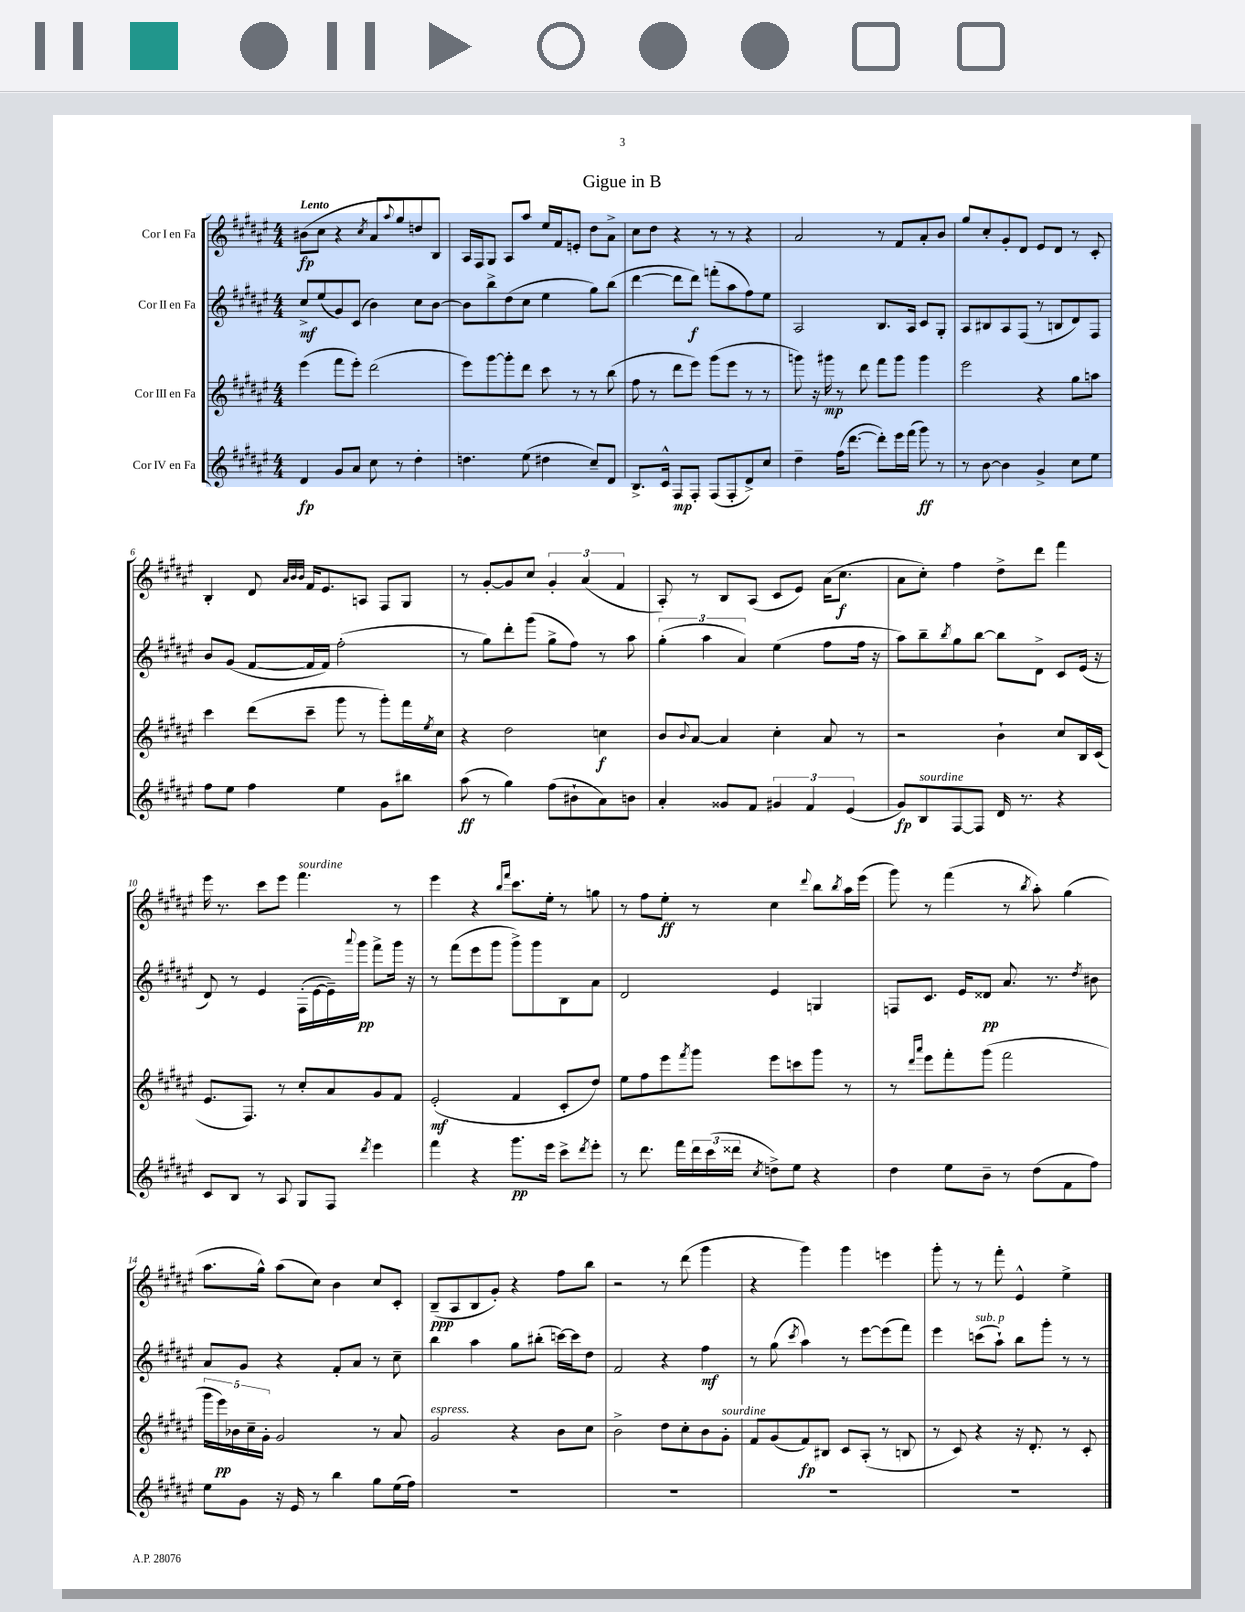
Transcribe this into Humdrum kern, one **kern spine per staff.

**kern	**kern	**kern	**kern
*staff4	*staff3	*staff2	*staff1
*clefG2	*clefG2	*clefG2	*clefG2
*k[f#c#g#d#a#e#]	*k[f#c#g#d#a#e#]	*k[f#c#g#d#a#e#]	*k[f#c#g#d#a#e#]
*M4/4	*M4/4	*M4/4	*M4/4
4d#/	(4eee#\	8cc#^/L	(8b#\L
.	.	(8ee#/	8cc#\J
8g#/L	8fff#\L	8g#/)	4r
8a#/J	8eee#'\J)	(8c#/J	.
.	.	.	8qcc#/
8cc#\	(2ddd#\	4b\)	8a#/L
.	.	.	8qqaa#/
8r	.	.	8gg#/)
4dd#'\	.	8cc#\L	8dd/
.	.	[8b\J	8B/J
=	=	=	=
4.dd\	8eee#\L)	8b\]L	16A#/LL
.	.	.	16F#/J
.	[8ggg#\	8bb^\	8G#/J
.	8ggg#'\]	(8dd#\	8A#/L
(8ee#\	8ddd#\J	8cc#\J	8aa#/J
4dd#\	8ccc#\	4ee#\	16ee#/LL
.	.	.	16f#/J
.	8r	.	8e'/J
8cc#~/L)	8r	8gg#\L)	8dd#\L
8d#/J	(8bb\	(8bb\J	8a#^\J
=	=	=	=
8.B^/L	8ff#\	[4ddd#\	8cc#\L
.	8r	.	8dd#\J
16c#^^/Jk	.	.	.
8F#/L	8ddd#\L	8ddd#\]L	4r
8F#'/J	8eee#\J)	8ddd#\J)	.
(8F#/L	(8ggg#\L	(8fff'\L	8r
8F#'/	8eee#\J	8aa#\	8r
8d#^/)	8r	8ff#\)	4r
8cc#/J	8r	8ee#\J	.
=	=	=	=
4dd#~\	8ggg\)	2A#/	2a#/
.	16r	.	.
.	16ggg#\	.	.
(16ff#\LK	8r	.	.
[8.ddd#\J	.	.	.
.	8ddd#\	.	.
8ddd#'\]L)	8fff#\L	8.B/L	8r
16eee#\L	8ggg#\J	.	8f#/L
(16fff#\JJ	.	16A#/Jk	.
8ggg#\)	4ggg#\	8c#/L	8a#'/
8r	.	8G#'/J	8b/J
=	=	=	=
8r	2eee#\	8A#/L	8gg#/L
[8b\	.	8B#/	8cc#'/
4b\]	.	8A#/	8g#'/
.	.	(8F#/J	8d#/J
4g#^/	4r	8r	8e#/L
.	.	8B/L	8d#/J
8cc#\L	8gg#\L	8d#/)	8r
8ee#\J	8aa\J	8F#/J	8c#'/
=	=	=	=
8ff#\L	4ccc#\	8b/L	4B'/
8ee#\J	.	(8g#/J	.
4ff#\	(8ddd#\L	[8f#/L	8d#/
.	.	.	32qqa#/LLL
.	.	.	32qqb/
.	.	.	32qqb/JJJ
.	8ccc#~\J	16f#/]L	16f#/LK
.	.	16f#/JJ)	8.e#/
4ee#\	8ggg#\	(2ff#'\	.
.	8r	.	8A/J
8g#\L	8ggg#'\L)	.	8F#/L
8bb#\J	16fff#\L	.	8G#/J
.	8qee#/	.	.
.	16cc#\JJ	.	.
=	=	=	=
(8aa#\	4r	8r	8r
8r	.	8gg#\L)	[8g#'/L
4gg#\)	2dd#\	8ddd#'\	8g#/]
.	.	(8ggg#\J	8cc#/J
(8ff#\L	.	8gg#^\L	6g#'/
8b#`\	.	8ff#\J)	.
.	.	.	(6a#/
8a#\)	4cc\	8r	.
.	.	.	6f#/
8b\J	.	8aa#\	.
=	=	=	=
4a#'/	8b/L	(6gg#'\	8A#'/)
.	8qqb/	.	.
.	[8a#/J	.	8r
.	.	6aa#\	.
8g##/L	4a#/]	.	8B/L
.	.	6a#/)	.
8f#/J	.	.	(8A#/J
6g#/	4cc#'\	(4ee#\	8c#/L
.	.	.	8e#/J)
6f#/	.	.	.
.	8a#/	8ff#\L	(16a#\LK
.	.	.	8.cc#\J
(6e#/	.	.	.
.	8r	16ff#\Jk	.
.	.	16r	.
=	=	=	=
8g#/L)	2r	8aa#\L)	8a#\L
8B/	.	8bb~\	8cc#'\J)
.	.	8qbb/	.
[8F#/	.	8gg#\	4ff#\
8F#/]J	.	[8bb\J	.
16d#/	4b`\	8bb\]L	8dd#^\L
8.r	.	.	.
.	.	8d#^\J	8ddd#\J
4r	8cc#/L	8c#/L	4fff#\
.	16B/L	(16e#/Jk	.
.	(16c#/JJ	16r	.
=	=	=	=
8c#/L	8.e#/L	8d#/)	16eee#\
.	.	.	8.r
8B/J	.	8r	.
.	8.F#/J)	.	.
8r	.	4e#/	8ccc#\L
8A#/	8r	.	8eee#\J
8G#/L	8cc#'/L	(16F#'\LL	4.fff#\
.	.	[16e#\	.
8F#/J	8a#/	16e#~\])	.
.	.	8qqaaa#/	.
.	.	16ggg#\JJ	.
8qddd#/	.	.	.
4eee#\	8g#/	8fff#^\L	.
.	8f#/J	16ggg#\Jk	8r
.	.	16r	.
=	=	=	=
4fff#\	(2e#'/	8r	4eee#\
.	.	(8fff#\L	.
4r	.	8eee#\	4r
.	.	8ggg#\J	.
.	.	.	16qqbb/LL
.	.	.	16qqfff#/JJ
8.ggg#\L	4f#/	8ggg#^\L)	8.ccc#\L
.	.	8ggg#\	.
16eee#\Jk	.	.	16ee#'\Jk
8ccc#^\L	8c#'/L	8B\	8r
8qddd#/	.	.	.
8eee#'\J	8dd#/J)	8a#\J	8gg\
=	=	=	=
8r	8ee#\L	2d#/	8r
8.ddd#\	8ff#\	.	8ff#\L
.	8eee#\	.	8ee#'\J
16fff#\LL	.	.	.
.	8qfff#/	.	.
24ddd#\	8ggg#\J	.	8r
(24ccc#\	.	.	.
24ddd##\JJ	.	.	.
8qcc#/	.	.	.
8dd^\L)	8eee#\L	4e#/	4cc#\
8ee#\J	8ccc\	.	.
.	.	.	8qqddd#/
4r	8ggg#\J	4G/	8bb\L
.	.	.	8qbb/
.	8r	.	16aa#\L
.	.	.	(16eee#\JJ
=	=	=	=
4dd#\	8r	8F/L	8ggg#\)
.	16qqddd#/LL	.	.
.	16qqaaa#/JJ	.	.
.	8eee#\L	8.c#/J	8r
8ee#\L	8fff#'\	.	(4fff#\
.	.	16e#/LK	.
8b~\J	(8ggg#\J	8d##/J	.
8r	2fff#\	8.a#/	8r
.	.	.	8qbb/
(8dd#\L	.	.	8aa#'\)
.	.	8.r	.
8f#\	.	.	(4gg#\
.	.	8qdd#/	.
8ff#\J)	.	8b#\	.
=	=	=	=
8ee#\L	20ggg#\LL	8a#/L	8.aa#\L
.	20eee#\)	.	.
.	20b-\	.	.
8g#\J	.	8g#/J	.
.	20cc#~\	.	.
.	.	.	16gg#^^\Jk)
.	20g#'\JJ	.	.
16r	2g#/	4r	(8aa#\L
16e#/	.	.	.
8r	.	.	8cc#\J)
4bb\	.	8f#'/L	4b\
.	.	8a#/J	.
8gg#\L	8r	8r	8cc#/L
(16ee#\L	8a#/	8cc#~\	8c#'/J
16ff#\JJ)	.	.	.
=	=	=	=
1r	2g#/	4bb\	(8B~/L
.	.	.	8A#/
.	.	4aa#\	8B/
.	.	.	8g#'/J)
.	4r	8gg#\L	4r
.	.	(8bb#'\J	.
.	8b\L	[16ccc\LL)	8ff#\L
.	.	16ccc\]J	.
.	8cc#\J	8dd#\J	8bb\J
=	=	=	=
1r	2b^\	2f#/	2r
.	8dd#\L	4r	8r
.	8cc#'\	.	(8ddd#\
.	8b\	4ff#\	4ggg#\
.	8g#'\J	.	.
=	=	=	=
1r	8f#/L	8r	4r
.	(8g#/	(8gg#\	.
.	.	8qccc#/	.
.	8f#/)	4aa#\)	4ggg#\)
.	8B#/J	.	.
.	8c#/L	8r	4ggg#\
.	(8A#'/J	[8eee#\L	.
.	8r	(8eee#\]	4eee\
.	8B/	8fff#\J)	.
=	=	=	=
1r	8r	4eee#\	8ggg#'\
.	8c#/)	.	8r
.	4r	(8ccc\L	8r
.	.	8aa#`\J)	8fff#'\
.	16r	8bb\L	4e#^^/
.	8.d#'/	.	.
.	.	8ggg#'\J	.
.	8r	8r	4ee#^\
.	8c#'/	8r	.
==	==	==	==
*-	*-	*-	*-
